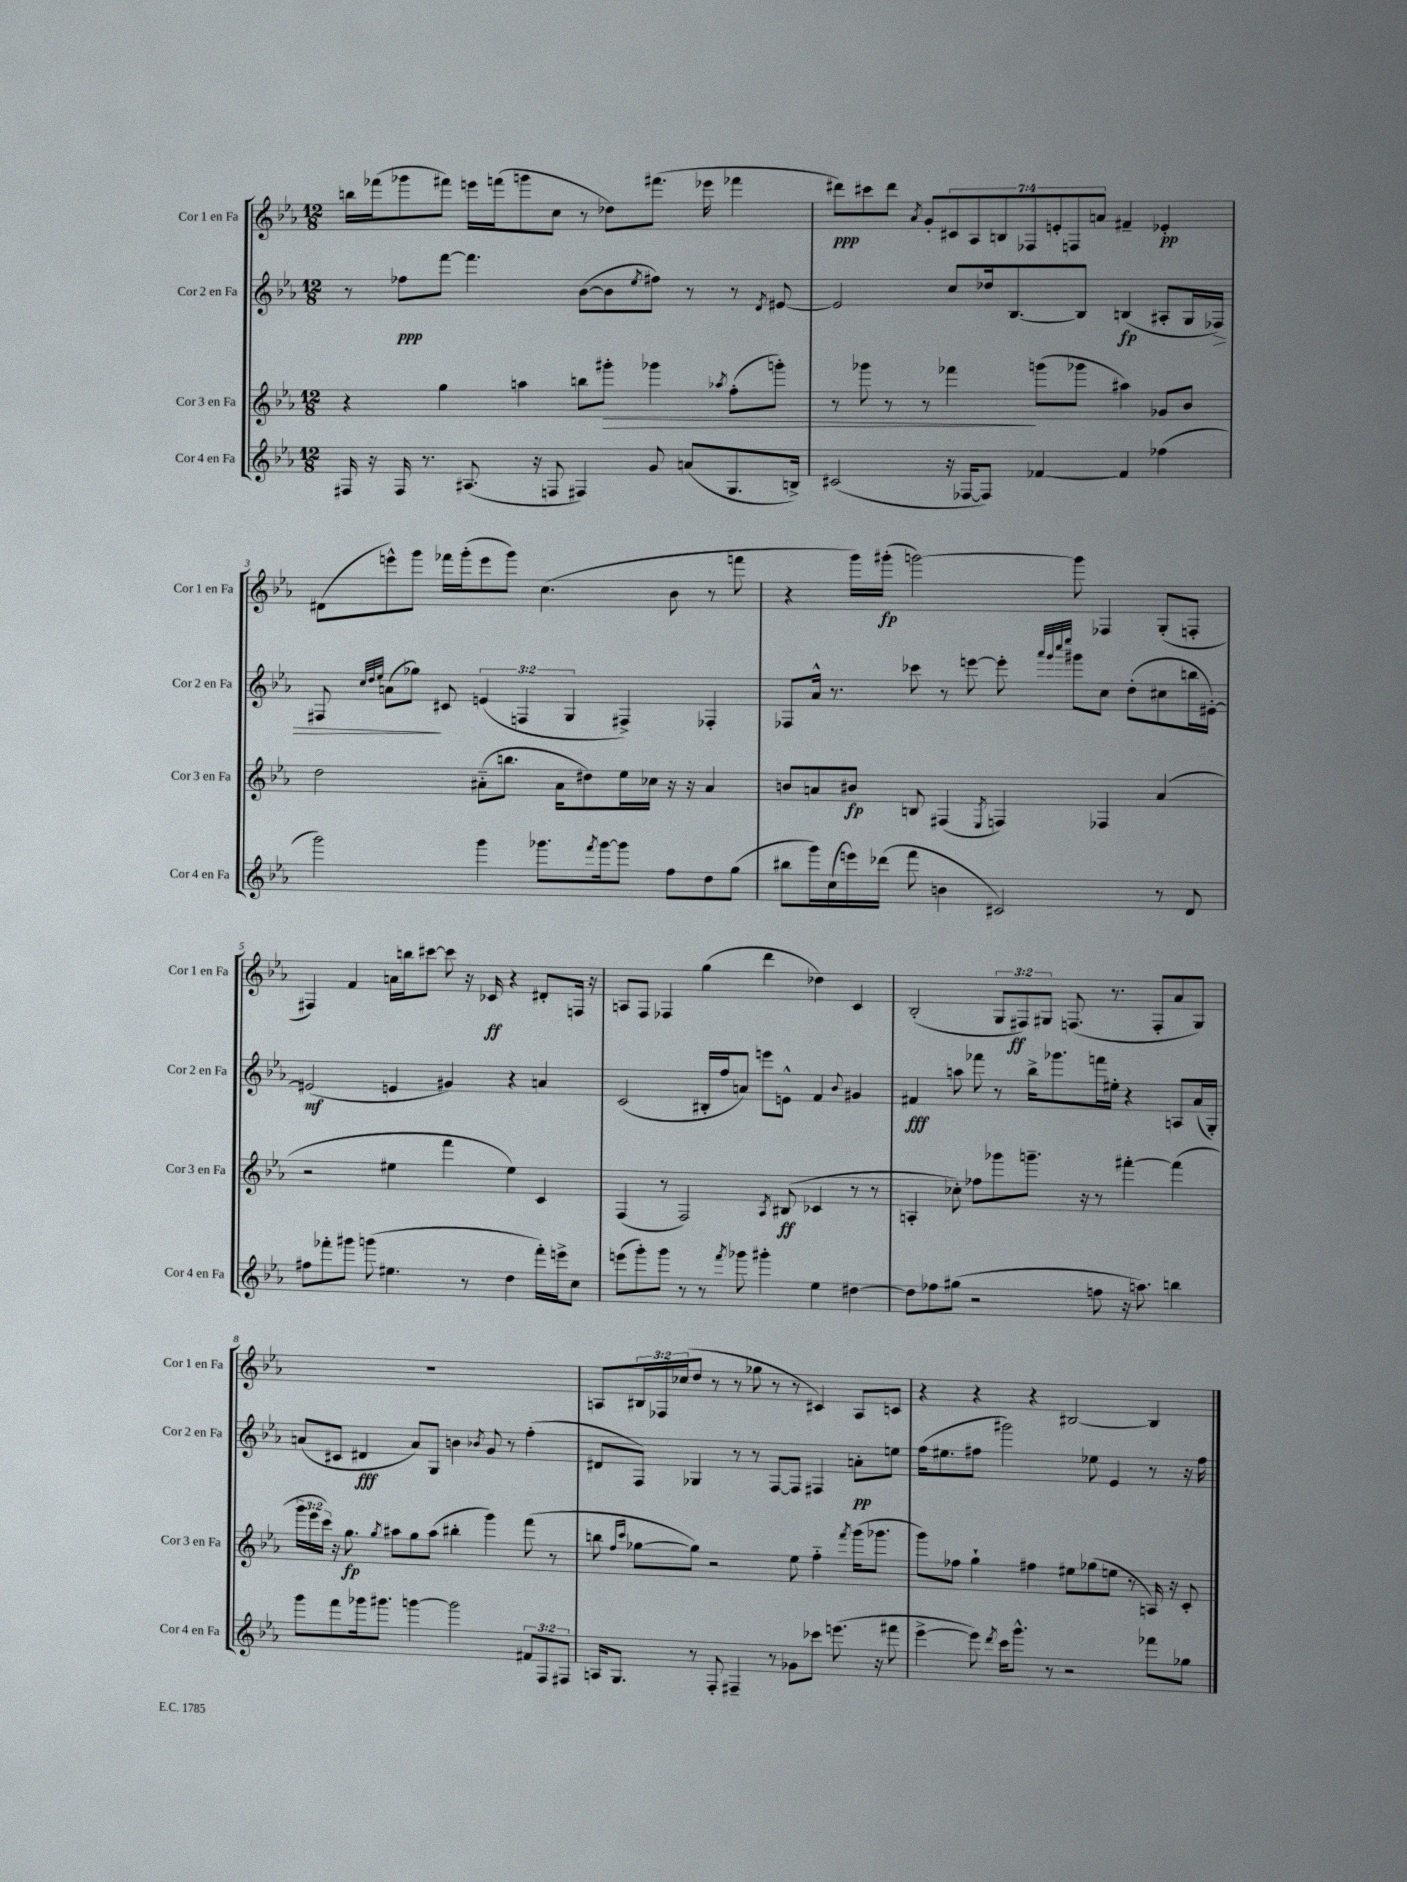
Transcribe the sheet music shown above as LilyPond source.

<<
\new StaffGroup <<
\new Staff = "s0" \with { instrumentName = "Cor 1 en Fa" shortInstrumentName = "Cor 1 en Fa" } {
    \clef treble \key ees \major \numericTimeSignature \time 12/8 \override Staff.TupletNumber.text = #tuplet-number::calc-fraction-text
    b''16 fes'''16( ges'''8 fis'''8) e'''16 f'''16( g'''8 c''8 r8 des''8) fis'''8.( ees'''16 fes'''4 |
    dis'''8\ppp) cis'''8 dis'''8 \acciaccatura { aes'8 } g'8-. \tuplet 7/4 { cis'8 aes8 b8 fes8 e'8-. f8 a'8 } fis'4-- ees'4-.\pp |
    dis'8( e'''8-^) g'''8 fes'''16 g'''16-.( e'''8 g'''8) c''4.( bes'8 r8 f'''8 |
    r4 g'''16) gis'''16-.\fp( g'''2~) g'''8 fes4 g8-.( f8-. |
    fis4) f'4 a'16 b''16 cis'''8~ cis'''8 r16 ces'16\ff r4 dis'8-. f16 r16 |
    a8 f8 fes4 g''4( d'''4 des''4) c'4 |
    bes2-.( \tuplet 3/2 { g8 fis8\ff) gis8 } f8.( r8. f8-. aes'8 gis8) |
    R1. |
    a8 \tuplet 3/2 { bis16 fes16 ces''16( } d''8 r8 r8 ges''8 r8 r8 cis'4) a8 c'8 |
    r4 r4 r4 bis2~ bis4 \bar "|." |
}
\new Staff = "s1" \with { instrumentName = "Cor 2 en Fa" shortInstrumentName = "Cor 2 en Fa" } {
    \clef treble \key ees \major \numericTimeSignature \time 12/8 \override Staff.TupletNumber.text = #tuplet-number::calc-fraction-text
    r8 fes''8\ppp f'''8~ f'''4. bes'8~( bes'8 \acciaccatura { ees''8 } fis''8) r8 r8 \acciaccatura { d'8 } eis'8~ |
    eis'2 c''8 des''16 bes8.~ bes8 b4\fp( ais8-. g16 fes16\>) |
    fis8 \grace { c''32 d''32 ees''32 } a'8( ges''8\!) cis'8 \tuplet 3/2 { e'4( f4 g4 } fis4->) fes4-. |
    fes8 aes'16-^ r8. ces'''8 r8 e'''8~ e'''8-. \grace { aes'''32 g'''32 c''''32 ees''''32 } gis'''8 c''8 d''8-.( cis''8 b''16 eis'16~-.) |
    eis'2\mf( e'4 gis'4) r4 a'4 |
    c'2( bis16-. f''16 a'8) e'''8 e'8-^ f'4 \appoggiatura { bes'8 } gis'4 |
    fis'4\fff a''8 fes'''8 r8 bes''16-> ges'''8. f'''16 eis''16-. r4 a8 aes'16( g16-.) |
    a'8( cis'8 dis'4\fff a'8) g8 b'4 \acciaccatura { bes'8 } g'8 r8 f''4-.( |
    dis'8 f8) ges4 r8 r8 f8~ f8 fis4 a'8-.\pp e''8 |
    f''16( eis''8. fis''8 gis'''2) ees''8 ees'4 r8 r16 fis''16 \bar "|." |
}
\new Staff = "s2" \with { instrumentName = "Cor 3 en Fa" shortInstrumentName = "Cor 3 en Fa" } {
    \clef treble \key ees \major \numericTimeSignature \time 12/8 \override Staff.TupletNumber.text = #tuplet-number::calc-fraction-text
    r4 g''4 a''4 b''8 gis'''8-.\> ges'''4 \acciaccatura { aes''8 } f''8-.( g'''8-.) |
    r8 ges'''8 r8 r8 fes'''4\! g'''8( ges'''8 ais''4) ges'8 bes'8 |
    d''2 ais'8-_( b''8. ais'16 dis''8) ees''16 ces''16 r16 r16 ais'4 |
    b'8 a'8 bis'8\fp b8 fis4( \acciaccatura { ees8 } f4) fes4 a'4( |
    r2 eis''4 f'''4 eis''4) c'4 |
    f4( r8 f2) \acciaccatura { aes8 } bis8\ff( ces'4 r8 r8 |
    a4-. ces''8-.) fes''8 ges'''8 g'''8.-- r16 r8 fis'''4~-. fis'''4( |
    \tuplet 3/2 { g'''16 ees'''16 c'''16) } r16 g''8.\fp \acciaccatura { g''8 } ais''8 g''8 ais''8( bis''4-. g'''4) f'''8( r8 |
    b''8 \grace { f''16 c'''16 } ges''8~ ges''8) r2 ees''8 f''4-_ \acciaccatura { f'''8 } g'''16( ges'''8. |
    g'''8) fes''8 g''4-! fis''4 eis''8 ges''8( e''8 r8 a16) r16 c'8-. \bar "|." |
}
\new Staff = "s3" \with { instrumentName = "Cor 4 en Fa" shortInstrumentName = "Cor 4 en Fa" } {
    \clef treble \key ees \major \numericTimeSignature \time 12/8 \override Staff.TupletNumber.text = #tuplet-number::calc-fraction-text
    fis16 r16 fis16 r8. ais8.( r16 f8 fis4) g'8 a'8( g8. b16->) |
    cis'2( r16 fes16~ fes8) fes'4~ fes'4 fes''4( |
    g'''2) g'''4 ges'''8. \acciaccatura { f'''8 } ges'''16~ ges'''8 f''8 d''8 g''8( |
    bis''8 g'''16) c''16( e'''16) des'''16( f'''8 b'4 cis'2) r8 d'8 |
    fis''8 fes'''8-. gis'''8 g'''8( eis''4. r8 d''4 fes'''16-.) e'''16-> c''8 |
    e'''8( g'''8-.) g'''8 r8 r8 \acciaccatura { f'''8 } ges'''8 gis'''4-. ees''4 dis''4~ |
    dis''8 fes''8 gis''8( r2 f''8 r16 a''8.) b''4 |
    g'''8 f'''8 ges'''16 gis'''8. g'''4~ g'''2 \tuplet 3/2 { fis'8 f8 fis8 } |
    a16 g8. r8 f8-. fis4-- r8 ges'8 ces'''8 e'''8.( r16 fis'''8 |
    ees'''4~-> ees'''8) \acciaccatura { d'''8 } c'''16 g'''8.-^ r8 r2 fes'''8 ges''8 \bar "|." |
}
>>
>>
